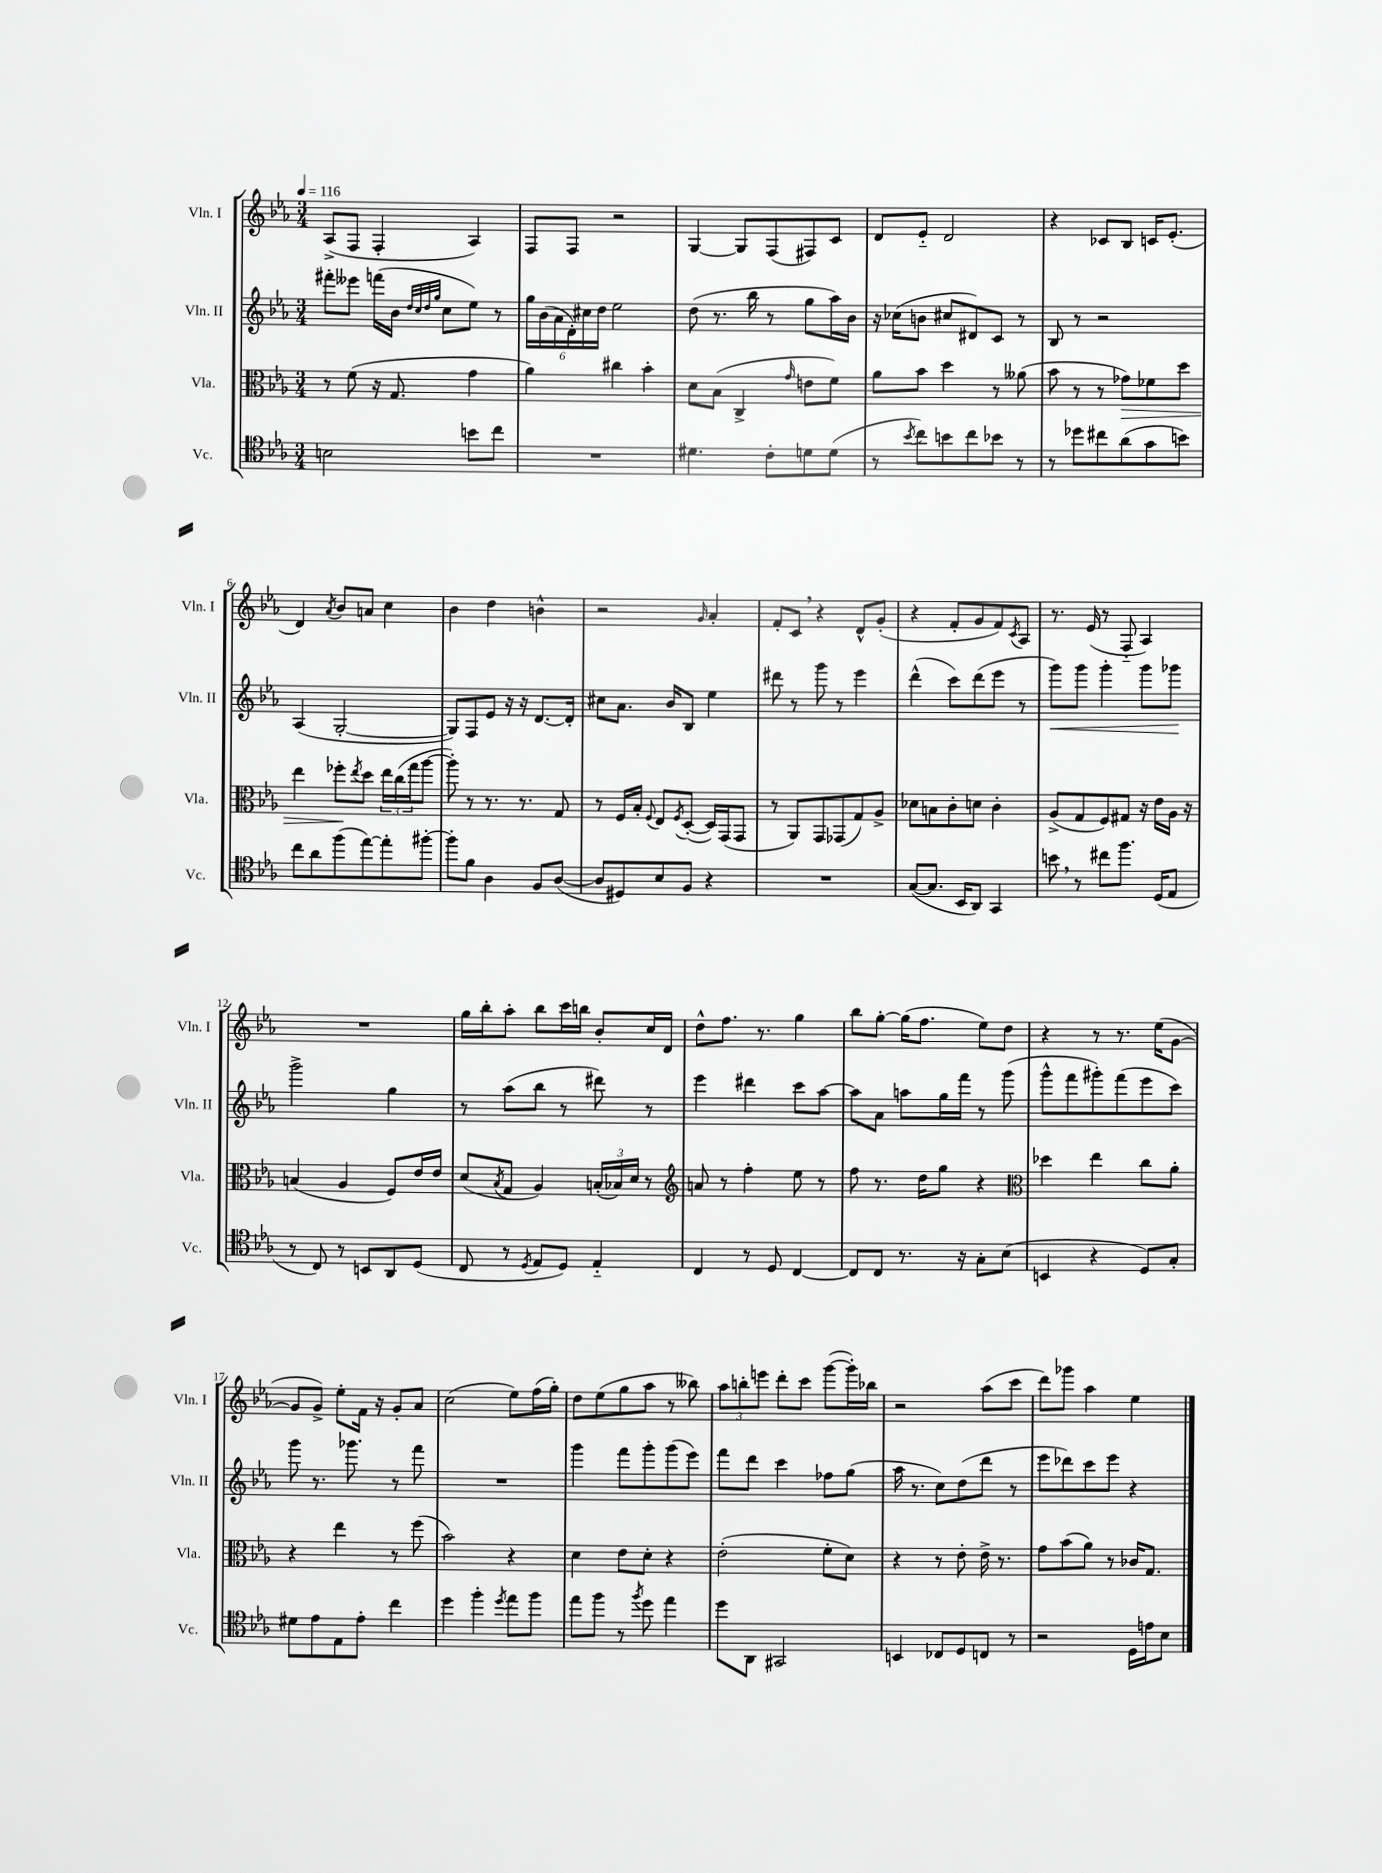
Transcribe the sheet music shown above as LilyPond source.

<<
\new StaffGroup <<
\new Staff = "s0" \with { instrumentName = "Vln. I" shortInstrumentName = "Vln. I" } {
    \clef treble \key ees \major \numericTimeSignature \time 3/4 \tempo 4 = 116
    aes8->( f8 f4-. aes4) |
    f8 f8 r2 |
    g4~ g8 f8( fis8) c'8 |
    d'8 ees'8-_ d'2 |
    r4 ces'8 bes8 c'16 ees'8.-.( |
    d'4) \acciaccatura { aes'8 } bes'8 a'8 c''4 |
    bes'4 d''4 b'4-^ |
    r2 \grace { g'16 } aes'4-. |
    f'8-. c'8 \breathe r4 d'8-^ g'8-.( |
    r4 f'8-. g'8 f'8) \acciaccatura { c'8 } aes8 |
    r8. ees'16( r8 f8-_ aes4) |
    R2. |
    g''16 bes''16-. aes''8-. bes''8 c'''16 b''16 bes'8-. c''16 d'16 |
    d''8-^ f''8. r8. g''4 |
    bes''8 g''8~-. g''16( f''8. ees''8) d''8 |
    r4 r8 r8. ees''16( g'8~ |
    g'8 g'8->) ees''8-. f'16 r16 g'8-. aes'8 |
    c''2( ees''8) f''16( g''16-.) |
    d''8 ees''8( g''8 aes''8 r8 beses''8) |
    \tuplet 3/2 { aes''8 b''8-. e'''8 } d'''8-. c'''8 g'''8~( g'''16-.) bes''16 |
    r2 aes''8( c'''8 |
    d'''8) ges'''8 aes''4 ees''4 \bar "|." |
}
\new Staff = "s1" \with { instrumentName = "Vln. II" shortInstrumentName = "Vln. II" } {
    \clef treble \key ees \major \numericTimeSignature \time 3/4
    fis'''8-. eeses'''8 f'''16( bes'16 \grace { d''32 c''32 d''32 g''32 } c''8 ees''8) r8 |
    \tuplet 6/4 { g''16 bes'16( aes'16 d'16-.) cis''16 d''16 } ees''2 |
    d''8( r8. bes''16 r8 g''8 aes''16) bes'16 |
    r16 ces''16( b'8 cis''8 dis'8) c'8 r8 |
    bes8 r8 r2 |
    aes4( g2~-. |
    g8) f8 ees'8 r16 r16 d'8.~ d'16-. |
    cis''8 aes'8. bes'16 bes8 ees''4 |
    dis'''8 r8 g'''8 r8 ees'''4 |
    d'''4-^( c'''8) d'''8( ees'''8 r8 |
    g'''8\<) g'''8 g'''4-. g'''8 ges'''8\! |
    g'''2-> g''4 |
    r8 aes''8( bes''8 r8 dis'''8) r8 |
    ees'''4 dis'''4 c'''8 aes''8~ |
    aes''8 aes'8 a''8 g''16 f'''16 r8 g'''8( |
    g'''8-^ f'''8 gis'''8-.) f'''8( ees'''8 c'''8) |
    g'''8 r8. ges'''8. r8 f'''8 |
    R2. |
    g'''4 f'''8 g'''8-. g'''8( ees'''8) |
    f'''8 d'''8 c'''4 fes''8 g''8( |
    aes''16 r8. c''8) d''8( d'''8 r8 |
    ees'''8 des'''8) c'''8 ees'''8 r4 \bar "|." |
}
\new Staff = "s2" \with { instrumentName = "Vla." shortInstrumentName = "Vla." } {
    \clef alto \key ees \major \numericTimeSignature \time 3/4
    r8 f'8( r16 g8. g'4 |
    aes'4) cis''4 bes'4-. |
    d'8 bes8( c4-> \grace { g'16 } e'8 f'8) |
    aes'8 bes'8 d''4 r8 aeses'8( |
    bes'8 r8 r8 ges'8\>) fes'8 d''8 |
    ees''4 fes''8-.\! \acciaccatura { ees''8 } d''8 \tuplet 3/2 { ees''16 c''16( g''16 } aes''8~ |
    aes''8-.) r8 r8. r8. g8 |
    r8 f16 bes16-. \appoggiatura { f8 } ees8 \acciaccatura { f8 } d8~-.( d16) g,16( g,8 |
    r8 aes,8) g,8 ges,8( g8) aes8-> |
    des'8 b8 c'8-. d'8 c'4-. |
    aes8->( g8 f8) gis8 r16 ees'16 aes16 r16 |
    b4( aes4 f8) ees'16 ees'16 |
    d'8( \acciaccatura { bes8 } g8 aes4) \tuplet 3/2 { b16-.( bes16) d'16 } r8 |
    \clef treble a'8 r8 f''4-. ees''8 r8 |
    f''8 r8. d''16 g''8 r4 |
    \clef alto des''4 ees''4 c''8 aes'8-. |
    r4 ees''4 r8 f''8( |
    bes'2) r4 |
    d'4 ees'8 d'8-. r4 |
    ees'2-.( f'8-. d'8) |
    r4 r8 ees'8-. ees'16-> r8. |
    g'8 bes'8( aes'8) r8 ces'16 g8. \bar "|." |
}
\new Staff = "s3" \with { instrumentName = "Vc." shortInstrumentName = "Vc." } {
    \clef tenor \key ees \major \numericTimeSignature \time 3/4
    b2 b'8 c''8 |
    R2. |
    dis'4. c'8-. d'8 d'8( |
    r8 \acciaccatura { bes'8 } c''8) b'8 c''8 bes'8 r8 |
    r8 des''8 cis''8 aes'8( g'8 b'8) |
    c''8 aes'8 f''8( ees''8~) ees''8-. fis''8~-. |
    fis''8-. f'8 aes4 f8 aes8~( |
    aes8 dis8) bes8 f8 r4 |
    R2. |
    g8~( g8. bes,16 aes,8) g,4 |
    b'8 \breathe r8 cis''8 f''8. d16( ees8 |
    r8 c8) r8 b,8 aes,8 d8( |
    c8 r8 \acciaccatura { d8 } ees8 d8) ees4-_ |
    c4 r8 d8 c4~ |
    c8 c8 r8. r16 g8-. bes8( |
    b,4 r4 d8) g8-. |
    dis'8 ees'8 ees8 ees'8-. c''4 |
    d''4 f''4-. \acciaccatura { d''8 } ees''8 f''8 |
    ees''8 f''8 r8 \acciaccatura { f''8 } d''8 ees''4 |
    d''8 aes,8 gis,2 |
    b,4 ces8 d8 c8 r8 |
    r2 d16 e'16 bes8 \bar "|." |
}
>>
>>
